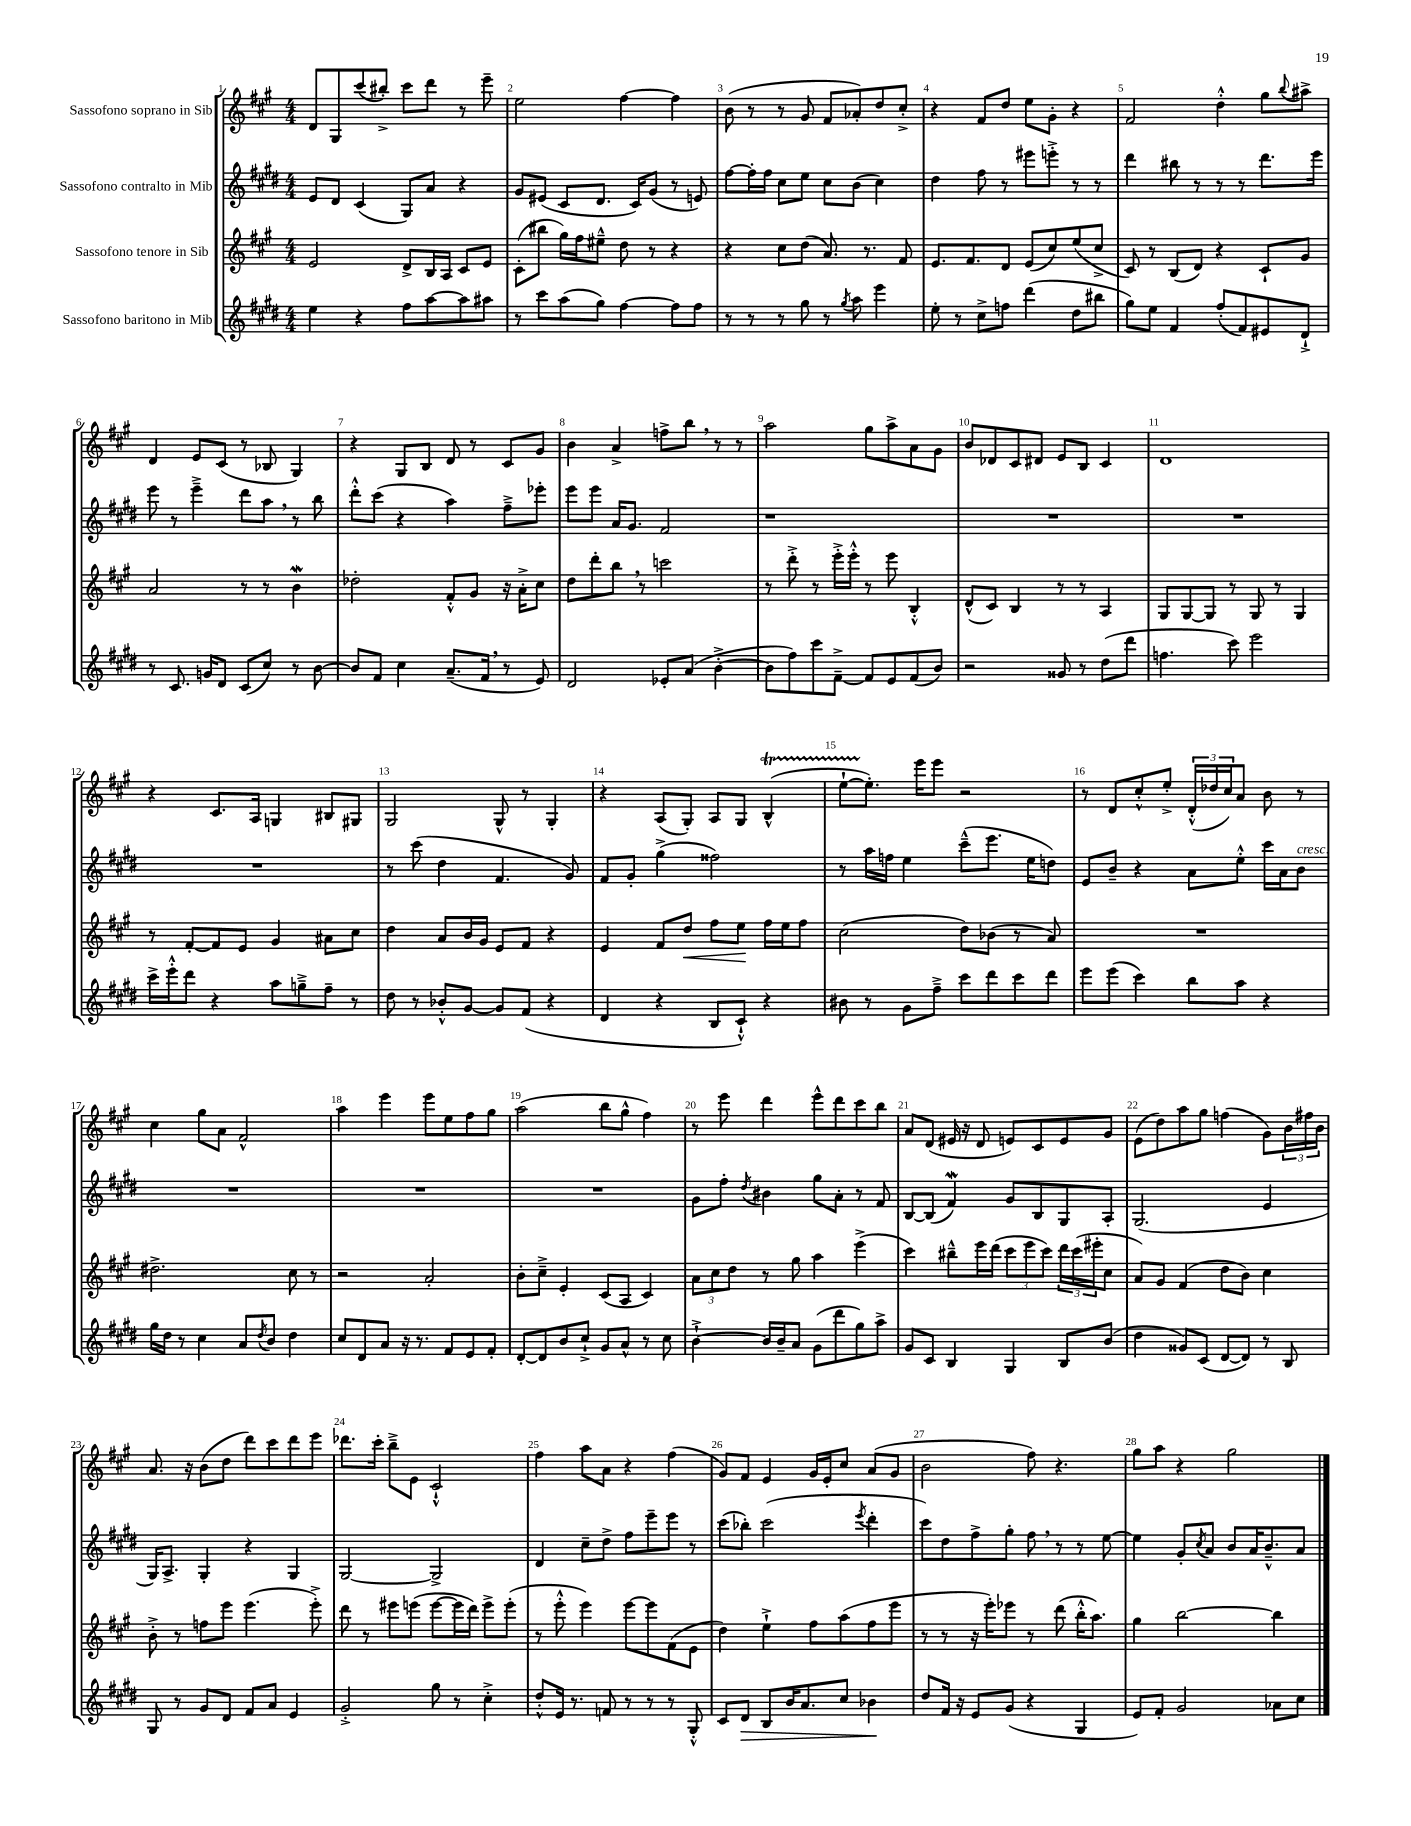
<<
\new StaffGroup <<
\new Staff = "s0" \with { instrumentName = "Sassofono soprano in Sib" } {
    \clef treble \key a \major \numericTimeSignature \time 4/4
    d'8 gis8 cis'''8( bis''8-.->) cis'''8 d'''8 r8 e'''8-- |
    e''2 fis''4~ fis''4 |
    b'8( r8 r8 gis'8 fis'8 aes'8-.) d''8 cis''8-.-> |
    r4 fis'8 d''8 e''8 gis'8-. r4 |
    fis'2 d''4-.-^ gis''8 \appoggiatura { b''8 } ais''8-> |
    d'4 e'8 cis'8( r8 bes8 gis4) |
    r4 gis8 b8 d'8 r8 cis'8 gis'8 |
    b'4 a'4-> f''8-> b''8 \breathe r8 r8 |
    a''2 gis''8 a''8-> a'8 gis'8 |
    b'8 des'8 cis'8 dis'8 e'8 b8 cis'4 |
    d'1 |
    r4 cis'8. a16 g4 bis8 gis8 |
    gis2 gis8-^ r8 gis4-. |
    r4 a8( gis8-.) a8 gis8 b4-^\startTrillSpan( |
    e''8~-! e''8.-.\stopTrillSpan) e'''16 e'''8 r2 |
    r8 d'8 cis''8-.-^ e''8-.-> \tuplet 3/2 { d'16-.-^( des''16 cis''16) } a'8 b'8 r8 |
    cis''4 gis''8 a'8 fis'2-^ |
    a''4 e'''4 e'''8 e''8 fis''8 gis''8 |
    a''2( b''8 gis''8-^ fis''4) |
    r8 e'''8 d'''4 e'''8-^ d'''8 cis'''8 b''8 |
    a'8 d'8( eis'16 r16 d'8 e'8) cis'8 e'8 gis'8 |
    e'8( d''8) a''8 gis''8 f''4( gis'8) \tuplet 3/2 { b'16 fis''16 b'16 } |
    a'8. r16 b'8( d''8 d'''8) cis'''8 d'''8 e'''8 |
    des'''8. cis'''16-. b''8---> e'8 cis'2-!-^ |
    fis''4 a''8 a'8 r4 fis''4( |
    gis'8) fis'8 e'4 gis'16 e'16-. cis''8 a'8( gis'8 |
    b'2 fis''8) r4. |
    gis''8 a''8 r4 gis''2 \bar "|." |
}
\new Staff = "s1" \with { instrumentName = "Sassofono contralto in Mib" } {
    \clef treble \key e \major \numericTimeSignature \time 4/4
    e'8 dis'8 cis'4( gis8) a'8 r4 |
    gis'8 eis'8( cis'8 dis'8. cis'16) gis'8( r8 e'8) |
    fis''8~ fis''16-. fis''16 cis''8 e''8 cis''8 b'8( cis''4) |
    dis''4 fis''8 r8 eis'''8 e'''8-.-> r8 r8 |
    dis'''4 bis''8 r8 r8 r8 dis'''8. e'''16 |
    e'''8 r8 e'''4---> dis'''8 a''8 \breathe r8 b''8 |
    dis'''8-.-^ cis'''8( r4 a''4) fis''8---> ees'''8-. |
    e'''8 e'''8 a'16 gis'8. fis'2 |
    r1 |
    R1 |
    R1 |
    R1 |
    r8 cis'''8( dis''4 fis'4. gis'8) |
    fis'8 gis'8-. gis''4->( fisis''2) |
    r8 a''16 f''16 e''4 cis'''8---^( e'''8. e''16 d''8) |
    e'8 b'8-- r4 a'8 e''8-.-^ cis'''16 a'16 b'8^\markup { \italic "cresc." } |
    R1 |
    R1 |
    R1 |
    gis'8 fis''8-. \acciaccatura { dis''8 } bis'4 gis''8 a'8-. r8 fis'8 |
    b8~ b8( fis'4\mordent) gis'8 b8 gis8 a8-. |
    gis2.( e'4 |
    gis16) a8.-> gis4-. r4 gis4 |
    gis2~ gis2-> |
    dis'4 cis''8-- dis''8-> fis''8 e'''8-- e'''8 r8 |
    cis'''8( bes''8-.) cis'''2( \acciaccatura { e'''8 } dis'''4-. |
    cis'''8) dis''8 fis''8-> gis''8-. fis''8 \breathe r8 r8 e''8~ |
    e''4 gis'8-. \acciaccatura { cis''8 } a'8 b'8 a'16 b'8.---^ a'8 \bar "|." |
}
\new Staff = "s2" \with { instrumentName = "Sassofono tenore in Sib" } {
    \clef treble \key a \major \numericTimeSignature \time 4/4
    e'2 d'8-> b16 a16 cis'8 e'8 |
    cis'8-.( bis''8 gis''16) fis''16 eis''8---^ d''8 r8 r4 |
    r4 cis''8 d''8( a'8.) r8. fis'8 |
    e'8. fis'8. d'8 e'8( cis''8) e''8( cis''8-> |
    cis'8) r8 b8( d'8) r4 cis'8-! gis'8 |
    a'2 r8 r8 b'4\mordent |
    des''2-. fis'8-.-^ gis'8 r16 a'16-.-> cis''8 |
    d''8 d'''8-. b''8 \breathe r8 c'''2 |
    r8 d'''8-.-> r8 e'''16-.-> e'''16-.-^ r8 e'''8 b4-.-^ |
    d'8-^( cis'8) b4 r8 r8 a4 |
    gis8 gis8~ gis8 r8 gis8 r8 gis4 |
    r8 fis'8~-. fis'8 e'8 gis'4 ais'8 cis''8 |
    d''4 a'8 b'16 gis'16 e'8 fis'8 r4 |
    e'4 fis'8 d''8\< fis''8 e''8\! fis''16 e''16 fis''8 |
    cis''2( d''8) bes'8( r8 a'8) |
    R1 |
    dis''2.-> cis''8 r8 |
    r2 a'2-. |
    b'8-. cis''8---> e'4-. cis'8( a8 cis'4) |
    \tuplet 3/2 { a'8 cis''8 d''8 } r8 gis''8 a''4 e'''4->( |
    cis'''4) bis''8---^ e'''16 d'''16( \tuplet 3/2 { cis'''8 e'''8 cis'''8) } \tuplet 3/2 { d'''16 cis'''16( eis'''16-. } cis''8 |
    a'8) gis'8 fis'4( d''8 b'8) cis''4 |
    b'8-.-> r8 f''8 e'''8 e'''4.( e'''8-.->) |
    d'''8 r8 eis'''8 e'''8( e'''8~ e'''16 d'''16) e'''8-> e'''8-.( |
    r8 e'''8-.-^ e'''4) e'''8~ e'''8 fis'8( e'8 |
    d''4) e''4-!-> fis''8 a''8( fis''8 e'''8 |
    r8 r8 r16 e'''16-.) ees'''8 r8 d'''8( b''16-.-^ a''8.) |
    gis''4 b''2~ b''4 \bar "|." |
}
\new Staff = "s3" \with { instrumentName = "Sassofono baritono in Mib" } {
    \clef treble \key e \major \numericTimeSignature \time 4/4
    e''4 r4 fis''8 a''8~ a''8 ais''8 |
    r8 cis'''8 a''8( gis''8) fis''4~ fis''8 fis''8 |
    r8 r8 r8 gis''8 r8 \acciaccatura { gis''8 } a''8 e'''4 |
    e''8-. r8 cis''8-> f''8 dis'''4( dis''8 bis''8 |
    gis''8) e''8 fis'4 fis''8-.( fis'8) eis'8 dis'8-!-> |
    r8 cis'8. g'16 dis'8 cis'8( cis''8) r8 b'8~ |
    b'8 fis'8 cis''4 a'8.--( fis'16 \breathe r8 e'8) |
    dis'2 ees'8-. a'8( b'4~-.-> |
    b'8 fis''8) cis'''8 fis'8~---> fis'8 e'8 fis'8( b'8) |
    r2 gisis'8 r8 dis''8( dis'''8 |
    f''4. cis'''8) e'''2 |
    cis'''16-> e'''16-.-^ dis'''8 r4 a''8 g''8---> fis''8-- r8 |
    dis''8 r8 bes'8-.-^ gis'8~ gis'8 fis'8( r4 |
    dis'4 r4 b8 cis'8-!-^) r4 |
    bis'8 r8 gis'8 fis''8---> cis'''8 dis'''8 cis'''8 dis'''8 |
    e'''8 e'''8( cis'''4) b''8 a''8 r4 |
    gis''16 dis''16 r8 cis''4 a'8 \acciaccatura { dis''8 } b'8 dis''4 |
    cis''8 dis'8 a'8 r16 r8. fis'8 e'8 fis'8-. |
    dis'8~-. dis'8 b'8 cis''8-!-> gis'8 a'8-^ r8 cis''8 |
    b'4~-!-> b'16 b'16-- a'8 gis'8( dis'''8 gis''8) a''8-> |
    gis'8 cis'8 b4 gis4 b8 b'8( |
    dis''4 gisis'8) cis'8( dis'8~ dis'8) r8 b8 |
    gis8 r8 gis'8 dis'8 fis'8 a'8 e'4 |
    gis'2-.-> gis''8 r8 cis''4-.-> |
    dis''8-.-^ e'16 r8. f'8 r8 r8 r8 gis8-.-^ |
    cis'8 dis'8\> b8 b'16 a'8. cis''8 bes'4\! |
    dis''8 fis'16 r16 e'8 gis'8( r4 gis4 |
    e'8) fis'8-. gis'2 aes'8 cis''8 \bar "|." |
}
>>
>>
\layout { \context { \Score \override BarNumber.break-visibility = ##(#f #t #t) barNumberVisibility = #all-bar-numbers-visible } }
